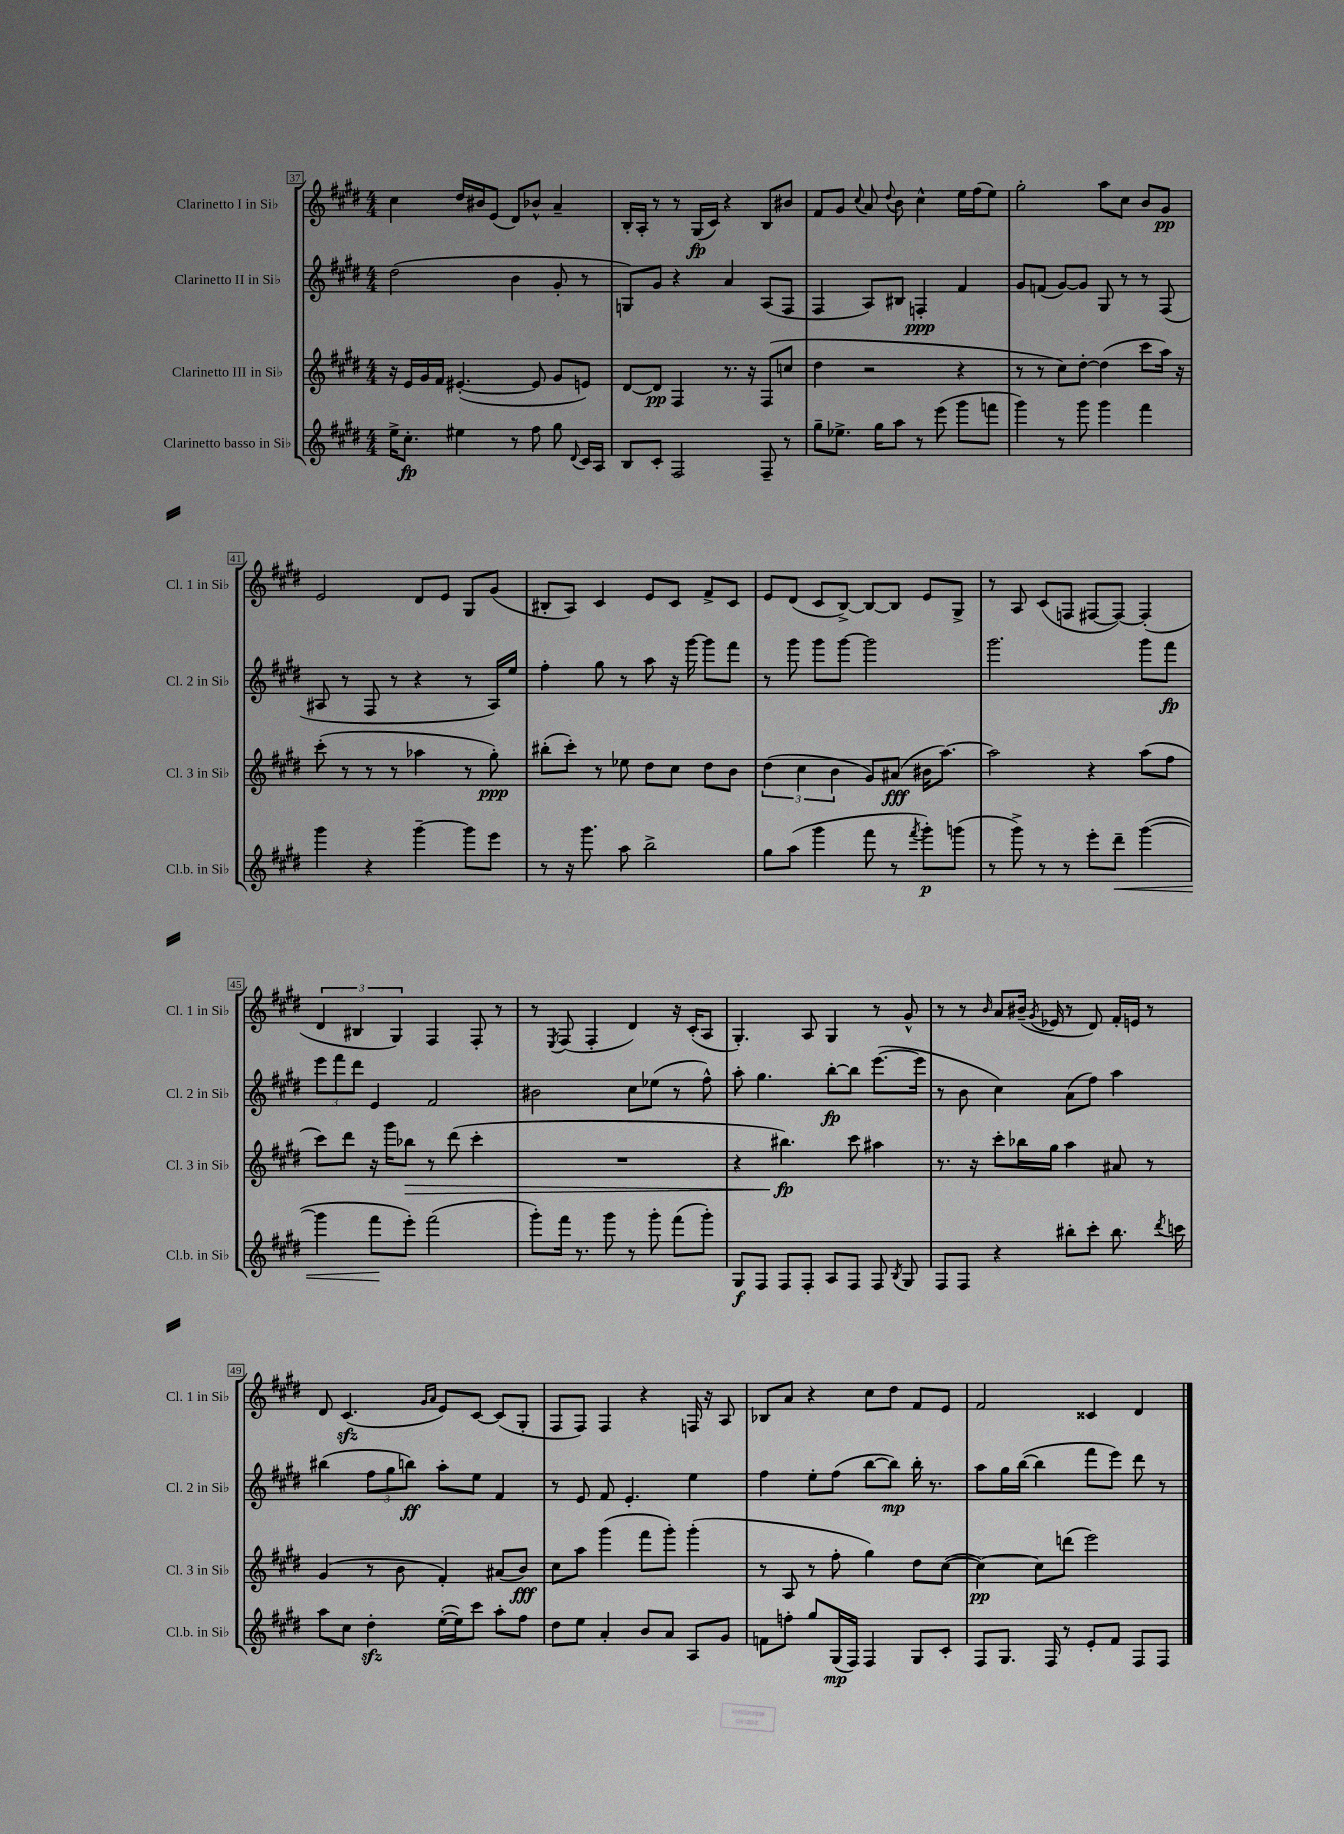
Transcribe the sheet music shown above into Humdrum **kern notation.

**kern	**dynam	**kern	**dynam	**kern	**dynam	**kern	**dynam
*part4	*part4	*part3	*part3	*part2	*part2	*part1	*part1
*staff4	*staff4	*staff3	*staff3	*staff2	*staff2	*staff1	*staff1
*I"Clarinetto basso in Si♭	*	*I"Clarinetto III in Si♭	*	*I"Clarinetto II in Si♭	*	*I"Clarinetto I in Si♭	*
*I'Cl.b. in Si♭	*	*I'Cl. 3 in Si♭	*	*I'Cl. 2 in Si♭	*	*I'Cl. 1 in Si♭	*
*clefG2	*	*clefG2	*	*clefG2	*	*clefG2	*
*k[f#c#g#d#]	*	*k[f#c#g#d#]	*	*k[f#c#g#d#]	*	*k[f#c#g#d#]	*
*M4/4	*	*M4/4	*	*M4/4	*	*M4/4	*
=37	=37	=37	=37	=37	=37	=37	=37
16ee^\KL	.	16r	.	(2dd#\	.	4cc#\	.
8.cc#'\J	fp	16e/LL	.	.	.	.	.
.	.	16g#/	.	.	.	.	.
.	.	16f#/JJ	.	.	.	.	.
4ee#X\	.	([4.e#X'/	.	.	.	16dd#/LL	.
.	.	.	.	.	.	16b#X/J	.
.	.	.	.	.	.	(8e/J	.
8r	.	.	.	4b\	.	8d#/L)	.
8ff#\	.	8e#/]	.	.	.	8b-X^^/J	.
8gg#\	.	8g#/L	.	8g#'/	.	4a~/	.
8qqd#/	.	.	.	.	.	.	.
16c#/LL	.	8en/J)	.	8r	.	.	.
16A/JJ	.	.	.	.	.	.	.
=38	=38	=38	=38	=38	=38	=38	=38
8B/L	.	[8d#/L	.	8Gn/L)	.	16B'/LL	.
.	.	.	.	.	.	16A'/JJ	.
8c#'/J	.	8d#/J]	pp	8g#/J	.	8r	.
2F#/	.	4F#/	.	4r	.	8r	.
.	.	.	.	.	.	(16G#/LL	fp
.	.	.	.	.	.	16c#/JJ)	.
.	.	8.r	.	4a/	.	4r	.
.	.	16r	.	.	.	.	.
8F#~/	.	(8F#/L	.	(8A/L	.	8B/L	.
8r	.	8ccn/J	.	8F#/J	.	8b#X/J	.
=39	=39	=39	=39	=39	=39	=39	=39
8gg#~\L	.	4dd#\	.	4F#/	.	8f#/L	.
8.ee-X^\J	.	.	.	.	.	8g#/J	.
.	.	.	.	.	.	8qqcc#/	.
.	.	2r	.	8A/L)	.	8a/	.
16gg#\KL	.	.	.	.	.	.	.
.	.	.	.	.	.	8qqdd#/	.
8aa\J	.	.	.	8B#X/J	.	8b\	.
8r	.	.	.	4Fn'/	ppp	4cc#^^\	.
(8eee\	.	.	.	.	.	.	.
8ggg#\L	.	4r	.	4f#/	.	16ee\LL	.
.	.	.	.	.	.	(16ff#\J	.
8fffn\J	.	.	.	.	.	8ee\J)	.
=40	=40	=40	=40	=40	=40	=40	=40
4ggg#\)	.	8r	.	8g#/L	.	2gg#'\	.
.	.	8r	.	(8fn/J	.	.	.
8r	.	8cc#\L)	.	[8g#/L)	.	.	.
8ggg#\	.	[8dd#'\J	.	8g#/J]	.	.	.
4ggg#\	.	(4dd#\]	.	8G#/	.	8aa\L	.
.	.	.	.	8r	.	8cc#\J	.
4fff#\	.	8ccc#\L	.	8r	.	8b/L	.
.	.	16aa\Jk)	.	(8F#/	.	8g#/J	pp
.	.	16r	.	.	.	.	.
!!LO:LB:g=z
=41	=41	=41	=41	=41	=41	=41	=41
4ggg#\	.	(8ccc#'\	.	8A#X/	.	2e/	.
.	.	8r	.	8r	.	.	.
4r	.	8r	.	8F#/	.	.	.
.	.	8r	.	8r	.	.	.
[4ggg#~\	.	4aa-X\	.	4r	.	8d#/L	.
.	.	.	.	.	.	8e/J	.
8ggg#\L]	.	8r	.	8r	.	8G#/L	.
8eee\J	.	8gg#'\)	ppp	16A#/LL)	.	(8g#/J	.
.	.	.	.	16ee/JJ	.	.	.
=42	=42	=42	=42	=42	=42	=42	=42
8r	.	(8bb#X'\L	.	4ff#'\	.	8B#X'/L	.
16r	.	8ccc#'\J)	.	.	.	8A/J)	.
8.ggg#\	.	.	.	.	.	.	.
.	.	8r	.	8gg#\	.	4c#/	.
8aa\	.	8ee-X\	.	8r	.	.	.
2bb^\	.	8dd#\L	.	8aa\	.	8e/L	.
.	.	8cc#\J	.	16r	.	8c#/J	.
.	.	.	.	[16ggg#\	.	.	.
.	.	8dd#\L	.	8ggg#\L]	.	8f#^/L	.
.	.	8b\J	.	8fff#\J	.	8c#/J	.
=43	=43	=43	=43	=43	=43	=43	=43
8gg#\L	.	(6dd#\	.	8r	.	8e/L	.
(8aa\J	.	.	.	8ggg#\	.	(8d#/J	.
.	.	6cc#\	.	.	.	.	.
4ggg#\	.	.	.	8ggg#\L	.	8c#/L	.
.	.	6b\	.	.	.	.	.
.	.	.	.	[8ggg#\J	.	[8B^/J)	.
8fff#\	.	8g#/L)	.	2ggg#\]	.	8B/L_	.
8r	.	(8a#X/J	fff	.	.	8B/J]	.
8qfff#/	.	.	.	.	.	.	.
8ggg#'\L)	p	16b#X\KL	.	.	.	8e/L	.
.	.	[8.aa\J)	.	.	.	.	.
(8gggn\J	.	.	.	.	.	8G#^/J	.
=44	=44	=44	=44	=44	=44	=44	=44
8r	.	2aa\]	.	2.ggg#\	.	8r	.
8ggg#^\)	.	.	.	.	.	8A/	.
8r	.	.	.	.	.	(8c#/L	.
8r	.	.	.	.	.	8Fn/J	.
8eee'\L	.	4r	.	.	.	[8F#X/L	.
!	!LO:HP:b	!	!	!	!	!	!
8ddd#~\J	<	.	.	.	.	8F#/J_)	.
([4ggg#\	.	(8aa\L	.	8ggg#\L	.	(4F#'/]	.
.	.	8ff#\J	.	8fff#\J	fp	.	.
!!LO:LB:g=z
=45	=45	=45	=45	=45	=45	=45	=45
4ggg#\]	.	8ccc#\L)	.	12eee\L	.	6d#/	.
.	.	.	.	12fff#\	.	.	.
.	.	8ddd#\J	.	.	.	.	.
.	.	.	.	12ddd#\J	.	6B#X/	.
8fff#\L	.	16r	.	4e/	.	.	.
.	.	16ggg#\KL	.	.	.	.	.
.	.	.	.	.	.	6G#/)	.
!	!	!	!LO:HP:b	!	!	!	!
8eee'\J)	[	8bb-X\J	>	.	.	.	.
(2fff#\	.	8r	.	2f#/	.	4F#/	.
.	.	(8ddd#\	.	.	.	.	.
.	.	4ccc#'\	.	.	.	8F#'/	.
.	.	.	.	.	.	8r	.
=46	=46	=46	=46	=46	=46	=46	=46
8ggg#'\L)	.	1r	.	2b#X\	.	8r	.
.	.	.	.	.	.	8qE/	.
16fff#\Jk	.	.	.	.	.	(8F#/	.
8.r	.	.	.	.	.	.	.
.	.	.	.	.	.	4F#'/	.
8ggg#\	.	.	.	.	.	.	.
8r	.	.	.	8cc#\L	.	4d#/)	.
8ggg#'\	.	.	.	(8ee-X\J	.	.	.
(8fff#\L	.	.	.	8r	.	16r	.
.	.	.	.	.	.	(16c#'/KL	.
8ggg#'\J)	.	.	.	8ff#^^\)	.	8A/J	.
=47	=47	=47	=47	=47	=47	=47	=47
8G#/L	f	4r	.	8aa'\	.	4.G#'/)	.
8F#/J	.	.	.	4.gg#\	.	.	.
8F#/L	.	4.bb#X\)	fp	.	.	.	.
8F#'/J	.	.	.	.	.	8A/	.
8A/L	.	.	.	[8bb'\L	fp	4G#/	.
8F#/J	.	8ccc#\	]	8bb\J]	.	.	.
8F#/	.	4aa#X\	.	([8.eee\L	.	8r	.
8qB/	.	.	.	.	.	.	.
8G#/	.	.	.	.	.	8g#^^/	.
.	.	.	.	16eee\Jk]	.	.	.
=48	=48	=48	=48	=48	=48	=48	=48
8F#/L	.	8.r	.	8r	.	8r	.
8F#/J	.	.	.	8b\	.	8r	.
.	.	16r	.	.	.	.	.
.	.	.	.	.	.	16qqb/	.
4r	.	8ccc#'\L	.	4cc#\)	.	8a/L	.
.	.	16bb-X\L	.	.	.	(16b#X~/Jk	.
.	.	.	.	.	.	8qg#/	.
.	.	16gg#\JJ	.	.	.	16e-X/	.
8bb#X'\L	.	4aa\	.	(8a\L	.	8r	.
8ccc#'\J	.	.	.	8ff#\J)	.	8d#/)	.
8.bb#\	.	8a#X/	.	4aa\	.	16f#'/LL	.
.	.	.	.	.	.	16en/JJ	.
.	.	8r	.	.	.	8r	.
8qddd#/	.	.	.	.	.	.	.
16cccn\	.	.	.	.	.	.	.
!!LO:LB:g=z
=49	=49	=49	=49	=49	=49	=49	=49
8aa\L	.	(4g#/	.	(4bb#X\	.	8d#/	.
8cc#\J	.	.	.	.	.	(4.c#zz/	.
4dd#zz'\	.	8r	.	12ff#\L	.	.	.
.	.	.	.	12gg#\	.	.	.
.	.	8b\	.	.	.	.	.
.	.	.	.	12bbn\J)	ff	.	.
.	.	.	.	.	.	16qqg#/LL	.
.	.	.	.	.	.	16qqa/JJ	.
([16ee'\LL	.	4f#'/)	.	8aa'\L	.	8e/L)	.
16ee\J])	.	.	.	.	.	.	.
8ccc#\J	.	.	.	8ee\J	.	[8c#/J	.
8aa'\L	.	(8a#X/L	.	4f#/	.	(8c#/L]	.
8ff#\J	.	8b/J)	fff	.	.	8G#'/J	.
=50	=50	=50	=50	=50	=50	=50	=50
8dd#\L	.	8cc#\L	.	8r	.	8F#/L	.
8ee\J	.	8aa\J	.	8e/	.	8F#/J)	.
4a'/	.	(4ggg#\	.	8f#/	.	4F#/	.
.	.	.	.	4.e'/	.	.	.
8b/L	.	8fff#\L	.	.	.	4r	.
8a/J	.	8ggg#'\J)	.	.	.	.	.
8A/L	.	(4ggg#'\	.	4ee\	.	16Fn/	.
.	.	.	.	.	.	16r	.
8g#/J	.	.	.	.	.	8A/	.
=51	=51	=51	=51	=51	=51	=51	=51
8fn\L	.	8r	.	4ff#\	.	8B-X/L	.
8ffn'\J	.	8A/	.	.	.	8a/J	.
8gg#/L	.	8r	.	8ee'\L	.	4r	.
(16G#/L	mp	8ff#'\	.	(8ff#\J	.	.	.
16F#/JJ)	.	.	.	.	.	.	.
4F#/	.	4gg#\)	.	[8bb\L	.	8cc#\L	.
.	.	.	.	8bb\J])	mp	8dd#\J	.
8G#/L	.	8dd#\L	.	16bb'\	.	8f#/L	.
.	.	.	.	8.r	.	.	.
8c#'/J	.	([8cc#\J	.	.	.	8e/J	.
=52	=52	=52	=52	=52	=52	=52	=52
8F#/L	.	4cc#\_)	pp	8aa\L	.	2f#/	.
8.G#/J	.	.	.	16gg#\L	.	.	.
.	.	.	.	([16bb\JJ	.	.	.
.	.	8cc#\L]	.	4bb\]	.	.	.
16F#/	.	.	.	.	.	.	.
8r	.	(8dddn\J	.	.	.	.	.
8e'/L	.	2eee\)	.	8fff#\L	.	4c##X/	.
8f#/J	.	.	.	8eee\J)	.	.	.
8F#/L	.	.	.	8ddd#\	.	4d#/	.
8F#/J	.	.	.	8r	.	.	.
==	==	==	==	==	==	==	==
*-	*-	*-	*-	*-	*-	*-	*-
